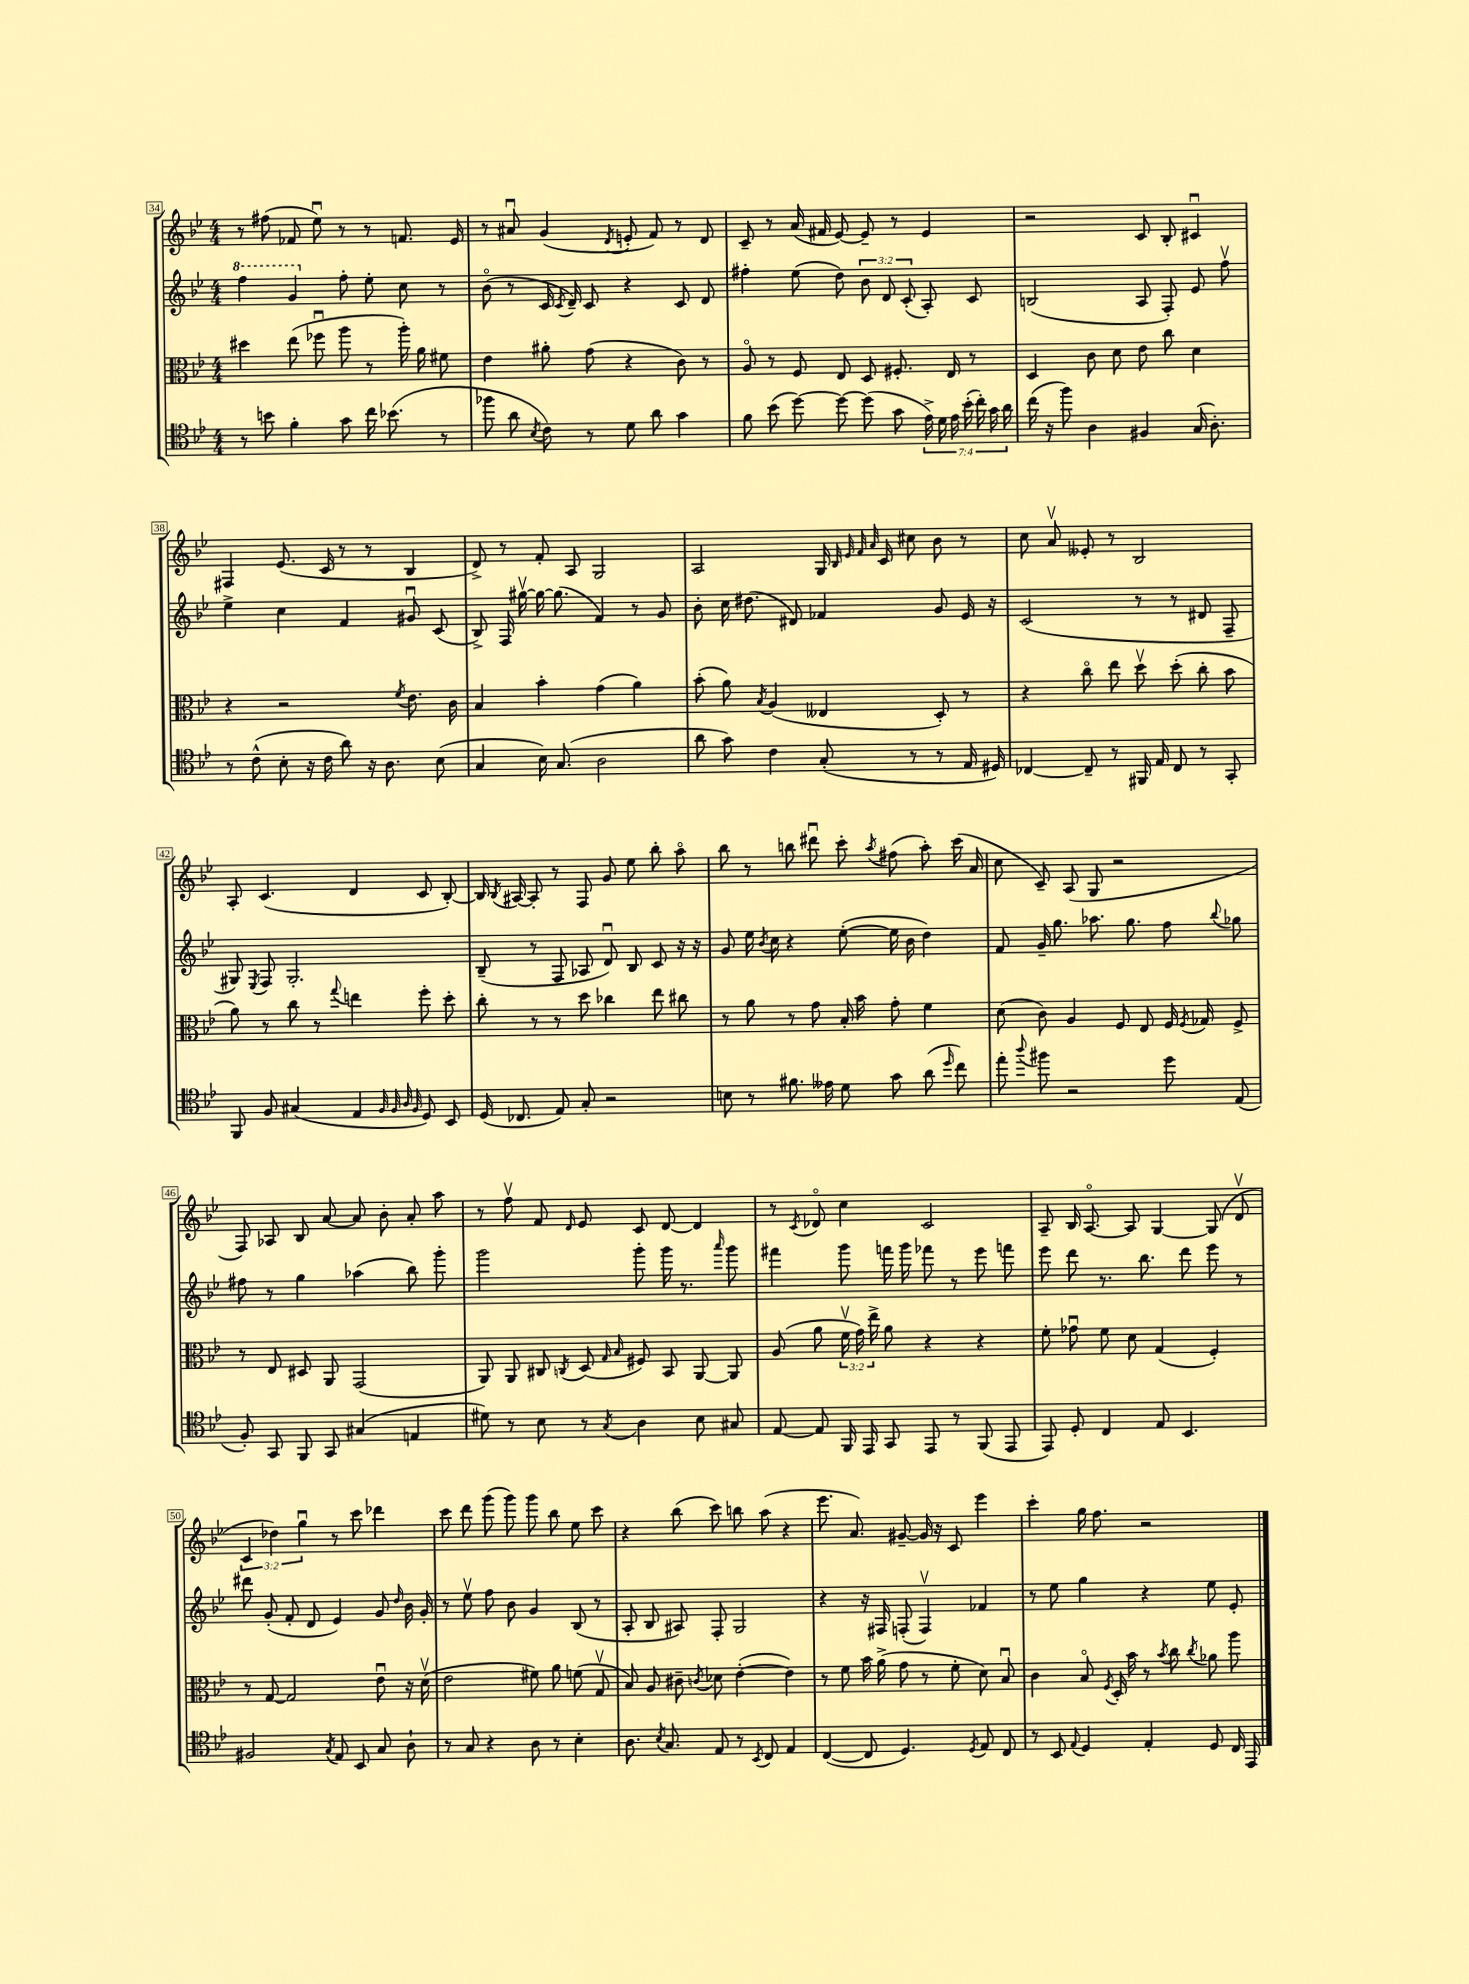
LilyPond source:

<<
\new StaffGroup <<
\new Staff = "s0" {
    \clef treble \key bes \major \numericTimeSignature \time 4/4 \override Staff.TupletNumber.text = #tuplet-number::calc-fraction-text
    \autoBeamOff r8 fis''8( fes'8 ees''8\downbow) r8 r8 f'8. ees'16 |
    r8 ais'8\downbow g'4( \acciaccatura { d'8 } e'8-. f'8) r8 d'8 |
    c'8-- r8 a'16( fis'16 ees'8~) ees'8-- r8 ees'4 |
    r2 c'8 bes8-. cis'4\downbow |
    fis4 ees'8.( c'16 r8 r8 bes4 |
    d'8->) r8 f'8-. a8 g2 |
    a2 g16 \grace { bes32 ees'32 f'32 a'32 } c'16 cis''8 bes'8 r8 |
    c''8 a'8\upbow eeses'8-. r8 bes2 |
    a8-. c'4.( d'4 c'8 bes8~-.) |
    bes16 \acciaccatura { bes8 } ais16~ ais8-. r8 f8 g'8 ees''8 bes''8-. a''8\flageolet |
    bes''8 r8 b''8 dis'''8\downbow c'''8-. \acciaccatura { a''8 } fis''8( a''8-.) c'''16( a'16 |
    c''8 c'8--) a8( g8 r2 |
    f8) aes8 bes8 a'8~ a'8 bes'8-. a'8-. a''8 |
    r8 f''8\upbow f'8 \grace { d'16 } ees'8 c'8 d'8~ d'4 |
    r8 \acciaccatura { c'8 } des'8\flageolet c''4 c'2 |
    a8-- bes16 a8.~\flageolet a8 g4~ g8( d'8\upbow |
    \tuplet 3/2 { c'4 des''4) g''4\downbow } r8 c'''8 des'''4 |
    c'''8 d'''8 g'''8( g'''8) g'''8 bes''8 ees''8 c'''8 |
    r4 bes''8( c'''8) b''8 a''8( r4 |
    ees'''8. a'8.) gis'8~-- gis'16 r16 c'8 ees'''4 |
    c'''4-. g''16 f''8. r2 \bar "|." |
}
\new Staff = "s1" {
    \clef treble \key bes \major \numericTimeSignature \time 4/4 \override Staff.TupletNumber.text = #tuplet-number::calc-fraction-text
    \autoBeamOff \ottava #1 f'''4 g''4 \ottava #0 f''8-. ees''8-. c''8 r8 |
    bes'8\flageolet( r8 c'16 \acciaccatura { c'8 } d'16--) c'8 r4 c'8 d'8 |
    fis''4-. ees''8( d''8) \tuplet 3/2 { bes'8 d'8 c'8-.( } a8-.) c'8 |
    b2( a8 f8-.) ees'8 f''8\upbow |
    ees''4-> c''4 f'4 gis'8\downbow c'8( |
    bes8->) f16 gis''16~\upbow gis''16~ gis''8.( f'4) r8 g'8 |
    bes'8-. c''16 dis''8.( dis'8) fes'4 g'8 ees'16 r16 |
    c'2( r8 r8 dis'8 f8-- |
    gis8) \acciaccatura { ees8 } f8 gis2.-. |
    bes8--( r8 f8 aes8 d'8\downbow) bes8 c'8 r16 r16 |
    g'8 ees''16 \acciaccatura { bes'8 } c''16 r4 ees''8~-.( ees''16 bes'16 d''4) |
    f'8 g'16-- g''8. aes''8. g''8. f''8 \appoggiatura { bes''8 } ges''8 |
    fis''8 r8 g''4 aes''4( bes''8) g'''8-. |
    g'''2 g'''8-. g'''16 r8. \grace { a'''16 } g'''8 |
    fis'''4 g'''8 f'''16 g'''16 fes'''8 r8 ees'''8 f'''8 |
    ees'''8 d'''8 r8. bes''8. d'''8 ees'''8 r8 |
    dis'''8 g'8-.( f'8-. d'8 ees'4) g'8 \grace { d''16 } bes'16 g'16-. |
    r8 ees''8\upbow f''8 bes'8 g'4 bes8( r8 |
    a8-. bes8 ais8) f8-. g2 |
    r4 r16 fis16 f8-.( f4\upbow) fes'4 |
    r8 ees''8 g''4 r4 ees''8 ees'8-. \bar "|." |
}
\new Staff = "s2" {
    \clef alto \key bes \major \numericTimeSignature \time 4/4 \override Staff.TupletNumber.text = #tuplet-number::calc-fraction-text
    \autoBeamOff dis''4 ees''8( fes''8\downbow a''8 r8 a''16-.) a'16 fis'8 |
    ees'4 ais'8-. g'8( r4 c'8) r8 |
    a8\flageolet r8 f8 ees8 d8 fis8.-. ees16 r8 |
    d4 c'8 d'8 ees'8 c''8 d'4 |
    r4 r2 \acciaccatura { f'8 } ees'8. c'16 |
    bes4 bes'4-. g'4( a'4) |
    bes'8-.( a'8) \acciaccatura { bes8 } a4( eeses4 d8-.) r8 |
    r4 c''8\flageolet ees''8 d''8\upbow d''8-.( c''8-. bes'8 |
    a'8) r8 c''8 r8 \appoggiatura { g''8 } e''4 f''8-. d''8-. |
    c''8-. r8 r8 d''8 ces''4 ees''8 cis''8 |
    r8 a'8 r8 g'8 bes16-. bes'16 g'8-. f'4 |
    d'8( c'8) a4 f8 ees8 f16 \acciaccatura { f8 } ges16 f8-> |
    r8 ees8 dis8 a,8 g,2( |
    a,8) a,8 cis8 \acciaccatura { c8 } d8( \grace { g16 bes16 } fis8) bes,8 a,8~ a,8 |
    a8( a'8 \tuplet 3/2 { f'16\upbow g'16) ees''16-> } a'8 r4 r4 |
    f'8-. ges'8\downbow f'8 d'8 g4( f4-.) |
    r8 g8~ g2 ees'8\downbow r16 d'16\upbow( |
    ees'2 fis'8) a'8 f'8( g8\upbow |
    bes8) a8 cis'8-- \acciaccatura { c'8 } des'8 ees'4~-.( ees'4) |
    r8 f'8 bes'16 a'16->( g'8 r8 f'8-. d'8) bes8\downbow |
    c'4 bes8\flageolet \acciaccatura { f8 } d16-. bes'16 r8 \acciaccatura { bes'8 } c''8 \acciaccatura { c''8 } aes'8 a''8 \bar "|." |
}
\new Staff = "s3" {
    \clef tenor \key bes \major \numericTimeSignature \time 4/4 \override Staff.TupletNumber.text = #tuplet-number::calc-fraction-text
    \autoBeamOff r8 b'8 f'4-. g'8 c''16 bes'8.( r8 |
    fes''8 a'8 \acciaccatura { bes8 } c'8) r8 d'8 a'8 g'4 |
    f'8 bes'8( d''8~) d''8~ d''8( g'8 \tuplet 7/4 { ees'16->) d'16 ees'16 bes'16-.( c''16-.) g'16 a'16 } |
    c''16( r16 f''8) a4 fis4 g16( a8.-.) |
    r8 c'8-^( bes8-. r16 c'16 a'8) r16 a8. bes8( |
    g4 bes16) g8.( a2 |
    a'8 g'8) c'4 g8-.( r8 r8 ees16 dis16) |
    ces4~ ces8-- r8 fis,16 ees16 ces8 r8 g,8-. |
    f,8 f8 gis4( ees4 \grace { f32 f32 a32 f32 } d8) bes,8 |
    d16( ces8. ees8) g8-. r2 |
    b8 r8 fis'8. eeses'16 d'8 g'8 a'8( \grace { d''16 } c''8) |
    ees''8-. \appoggiatura { a''8 } fis''8 r2 d''8 ees8( |
    f8-.) g,8 f,8 g,8 gis4( e4 |
    dis'8) r8 bes8 r8 \acciaccatura { g8 } a4 bes8 gis8 |
    ees8~ ees8 f,16 ees,16 g,8 ees,8 r8 f,8( ees,8 |
    ees,8) d8-. c4 ees8 bes,4. |
    fis2 \acciaccatura { g8 } ees8 bes,8 g8 a8-! |
    r8 g8 r4 a8 r8 bes4-. |
    a8. \acciaccatura { bes8 } g8. ees8 r8 \acciaccatura { bes,8 } c8 ees4 |
    c4~( c8 d4.) \acciaccatura { d8 } ees8 c8 |
    r8 bes,8 \appoggiatura { ees8 } d4 ees4-. d8 c16 ees,16 \bar "|." |
}
>>
>>
\layout { \context { \Score currentBarNumber = #34 \override BarNumber.stencil = #(make-stencil-boxer 0.1 0.3 ly:text-interface::print) } }
